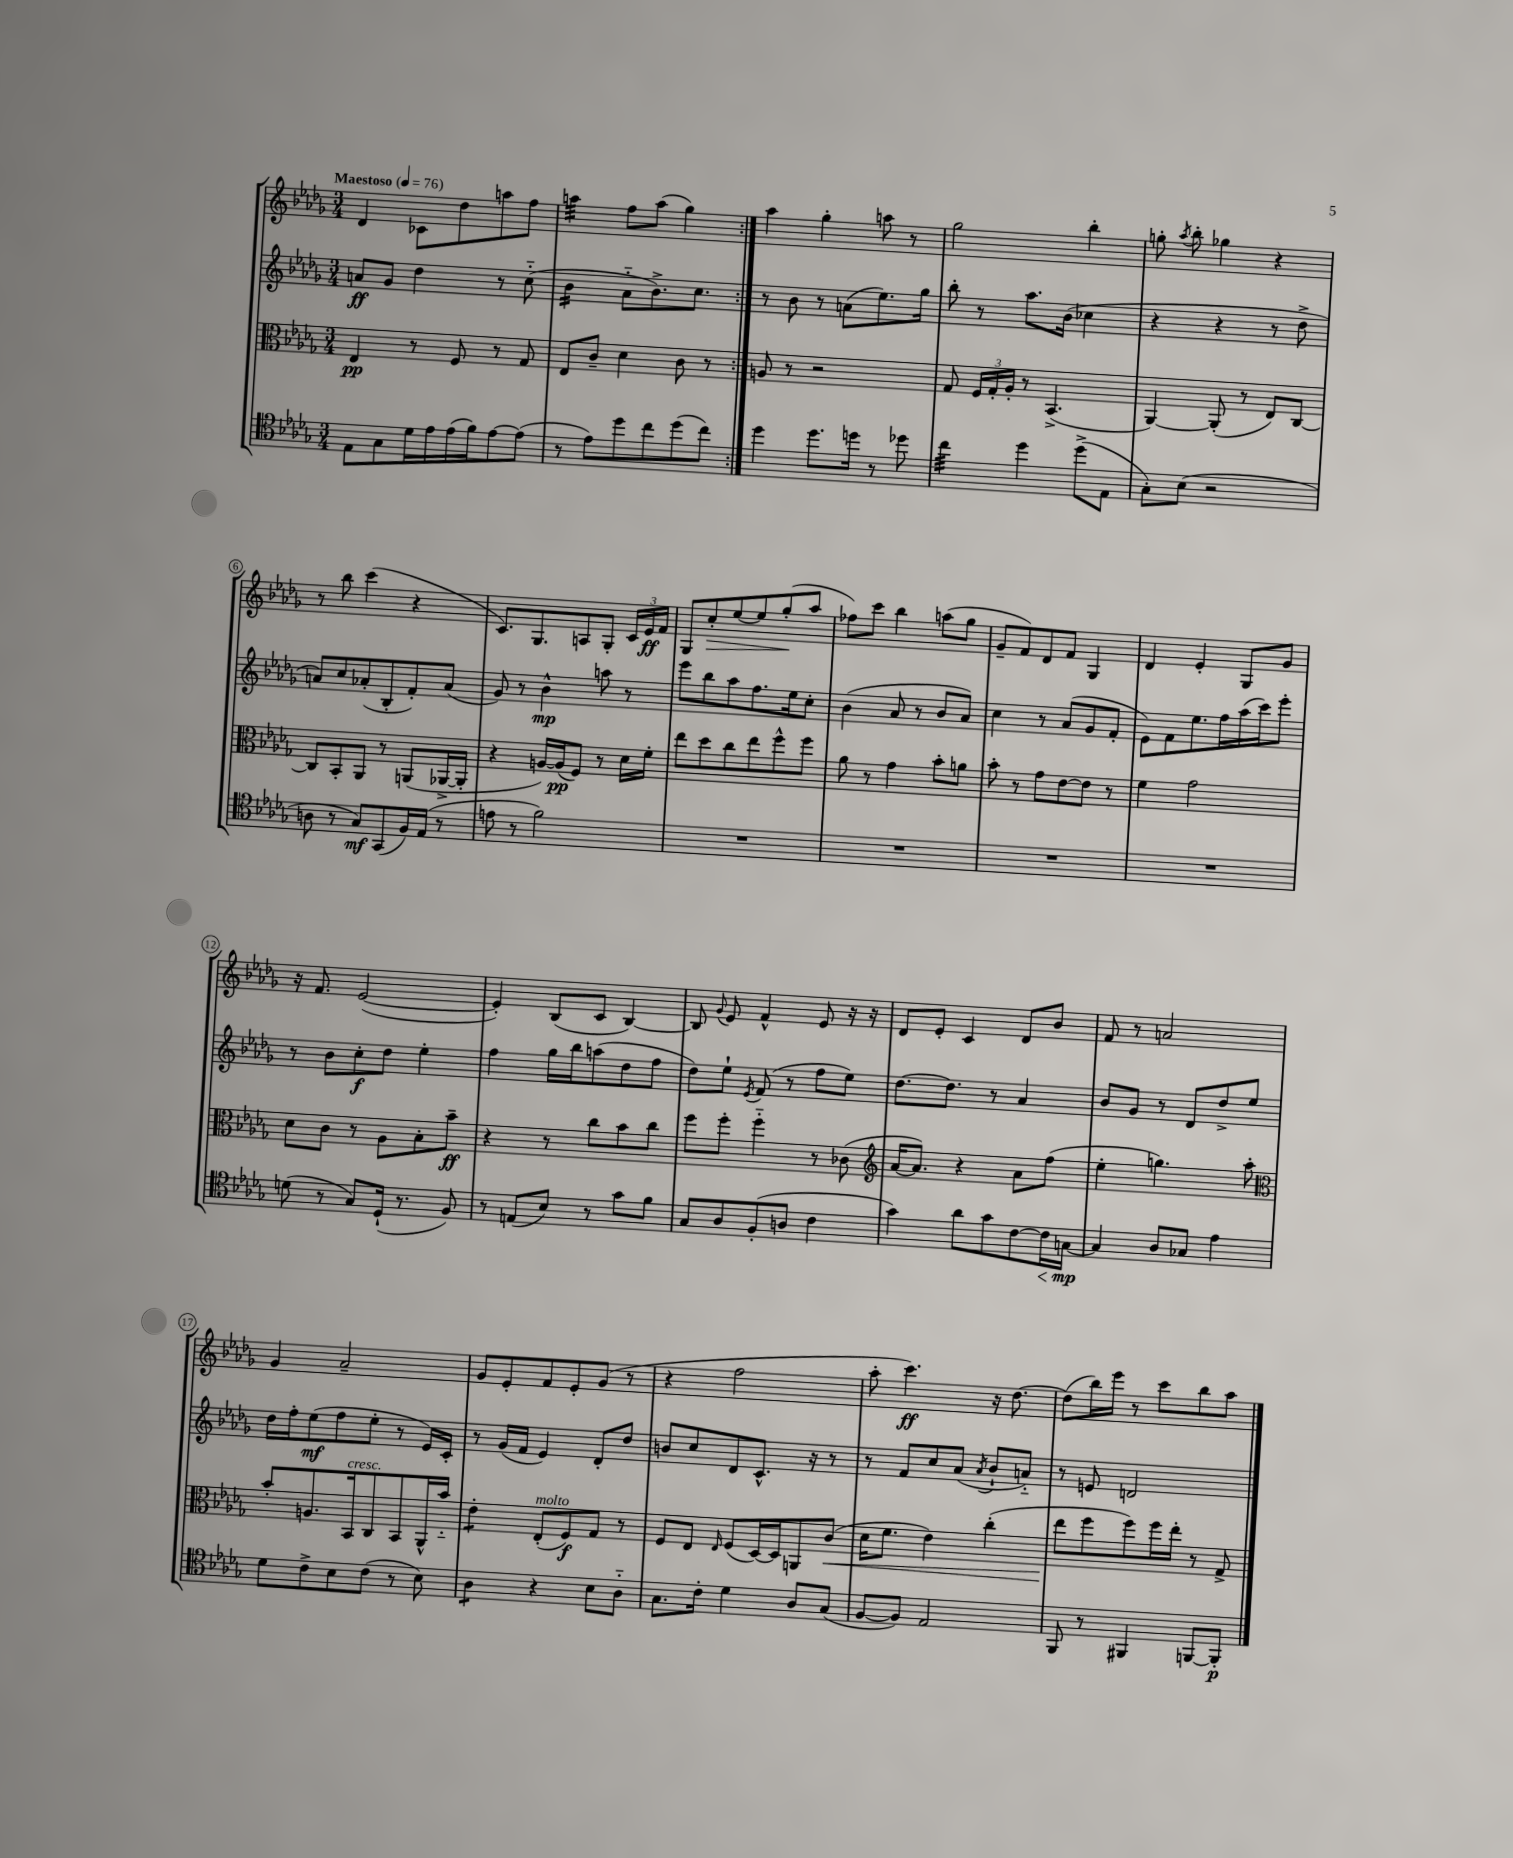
<<
\new StaffGroup <<
\new Staff = "s0" {
    \clef treble \key des \major \numericTimeSignature \time 3/4 \tempo "Maestoso" 4 = 76
    \autoBeamOff \repeat volta 2 { des'4 ces'8[ des''8 a''8 f''8] |
    a''4:32 f''8[ a''8]( ges''4) | }
    aes''4 ges''4-. a''8 r8 |
    ges''2 bes''4-. |
    g''8-. \acciaccatura { aes''8 } bes''8-. ges''4 r4 |
    r8 bes''8 c'''4( r4 |
    c'8.[) ges8. a8 ges8]-. \tuplet 3/2 { c'16[ ees'16\ff f'16] } |
    ges8[ c''8-.\> ees''8~ ees''8 ges''8-.\!( aes''8] |
    fes''8[) c'''8] bes''4 a''8[( ges''8] |
    ges'8[-- f'8) des'8 f'8] ges4 |
    des'4 ees'4-. ges8[ ges'8] |
    r16 f'8. ees'2~( |
    ees'4-.) bes8[( c'8] bes4~) |
    bes8 \appoggiatura { ges'8 } ees'8 f'4-^ ees'8 r16 r16 |
    des'8[ ees'8]-. c'4 des'8[ bes'8] |
    f'8 r8 a'2 |
    ges'4 aes'2-- |
    ges'8[ ees'8-. f'8 ees'8-. ges'8]( r8 |
    r4 f''2 |
    aes''8-. c'''4.\ff) r16 des''8.~ |
    des''8[( bes''16) ees'''16] r8 c'''8[ bes''8 aes''8] \bar "|." |
}
\new Staff = "s1" {
    \clef treble \key des \major \numericTimeSignature \time 3/4
    \autoBeamOff \repeat volta 2 { a'8[\ff ges'8] des''4 r8 c''8-_( |
    bes'4:16 aes'8[-_ bes'8.->) c''8.] | }
    r8 bes'8 r8 a'8[( ees''8.) ges''16] |
    bes''8-. r8 aes''8.[ bes'16]( ces''4 |
    r4 r4 r8 des''8-> |
    a'8[) c''8 aes'8-.( bes8-. f'8-.) aes'8]( |
    ges'8) r8 bes'4-^\mp a''8 r8 |
    ees'''8[ bes''8 aes''8 f''8. ees''16 c''8]-. |
    bes'4( aes'8 r8 bes'8[ aes'8]) |
    c''4 r8 aes'8[( ges'8 f'8]-. |
    ees'8[) f'8 ees''8. f''16 aes''16( c'''16) ees'''8]-. |
    r8 bes'8[ c''8-.\f des''8] ees''4-. |
    f''4 ges''16[ bes''16 a''8( des''8 f''8] |
    des''8[) ees''8]-! \acciaccatura { ees'8 } f'8( r8 f''8[ ees''8]) |
    des''8.[~ des''8.] r8 aes'4 |
    bes'8[ ges'8] r8 des'8[ des''8-> ees''8] |
    des''16[ f''16-. ees''8\mf( f''8 ees''8]-. r8 ees'16[) c'16]-. |
    r8 ges'16[( f'16] ees'4) des'8[-. des''8] |
    b'8[ c''8 des'8 c'8.]-^ r16 r8 |
    r8 f'8[ c''8 aes'8]( \acciaccatura { aes'8 } bes'8[-! a'8]-_) |
    r8 e'8 d'2 \bar "|." |
}
\new Staff = "s2" {
    \clef alto \key des \major \numericTimeSignature \time 3/4
    \autoBeamOff \repeat volta 2 { ees4\pp r8 f8 r8 ges8 |
    ees8[ c'8]-- des'4 c'8 r8 | }
    a8 r8 r2 |
    ges8 \tuplet 3/2 { f16[ ges16-. aes16]-. } r8 bes,4.->( |
    aes,4~) aes,8-.( r8 ees8[) c8]~ |
    c8[ bes,8-. aes,8] r8 a,8[( aes,16~-> aes,16]-. |
    r4 a16[~) a16\pp( f8]) r8 des'16[ f'16]-. |
    ees''8[ des''8 c''8 ees''8 f''8-^ f''8] |
    aes'8 r8 ges'4 bes'8[-. a'8] |
    bes'8-. r8 ges'8[ ees'8~ ees'8] r8 |
    f'4 ges'2 |
    des'8[ c'8] r8 aes8[ bes8-. bes'8]--\ff |
    r4 r8 c''8[ bes'8 c''8] |
    f''8[ f''8]-. f''4-_ r8 ces'8( |
    \clef treble aes'16[~ aes'8.]) r4 aes'8[ f''8]( |
    ees''4-. g''4.) aes''8-. |
    \clef alto bes'8[-. a8. bes,16^\markup { \italic "cresc." } c8 bes,8 aes,16-^ bes'16]-_ |
    ees'4:8-. ees8[-.^\markup { \italic "molto" }( f8\f) ges8] r8 |
    f8[ ees8] \grace { ees16 } f8[( des16~) des16 a,8 c'8]\<( |
    des'16[ f'8.] ees'4) c''4-.( |
    ees''8[\! f''8 f''8) f''16 ees''16]-. r8 ges8-> \bar "|." |
}
\new Staff = "s3" {
    \clef tenor \key des \major \numericTimeSignature \time 3/4
    \autoBeamOff \repeat volta 2 { ees8[ ges8 des'16 ees'16 ees'16( f'16) ees'8~ ees'8]( |
    r8 ees'8[) des''8 c''8 des''8( c''8]) | }
    des''4 des''8.[ d''16] r8 des''8 |
    c''4:32 des''4 des''8[->( ees8] |
    ges8[-.) bes8]( r2 |
    a8 r8 ges8[\mf) ges,8( f16) ees16]( r8 |
    e'8 r8 f'2) |
    R2. |
    R2. |
    R2. |
    R2. |
    d'8( r8 ges8[) des16]-!( r8. f8) |
    r8 e8[( bes8]) r8 ges'8[ f'8] |
    ges8[ aes8 f8-.( a8] c'4 |
    ges'4) aes'8[ ges'8 c'8~ c'16\< g16]~\mp\! |
    g4 aes8[ ges8] ees'4 |
    des'8[ c'8-> bes8 c'8]( r8 bes8) |
    aes4:8 r4 bes8[ aes8]-_ |
    ges8.[ c'16]-. des'4 aes8[ ges8]( |
    f8[~ f8]) ees2 |
    f,8 r8 fis,4 f,8[~ f,8]-.\p \bar "|." |
}
>>
>>
\layout { \context { \Score \override BarNumber.stencil = #(make-stencil-circler 0.1 0.3 ly:text-interface::print) } }
